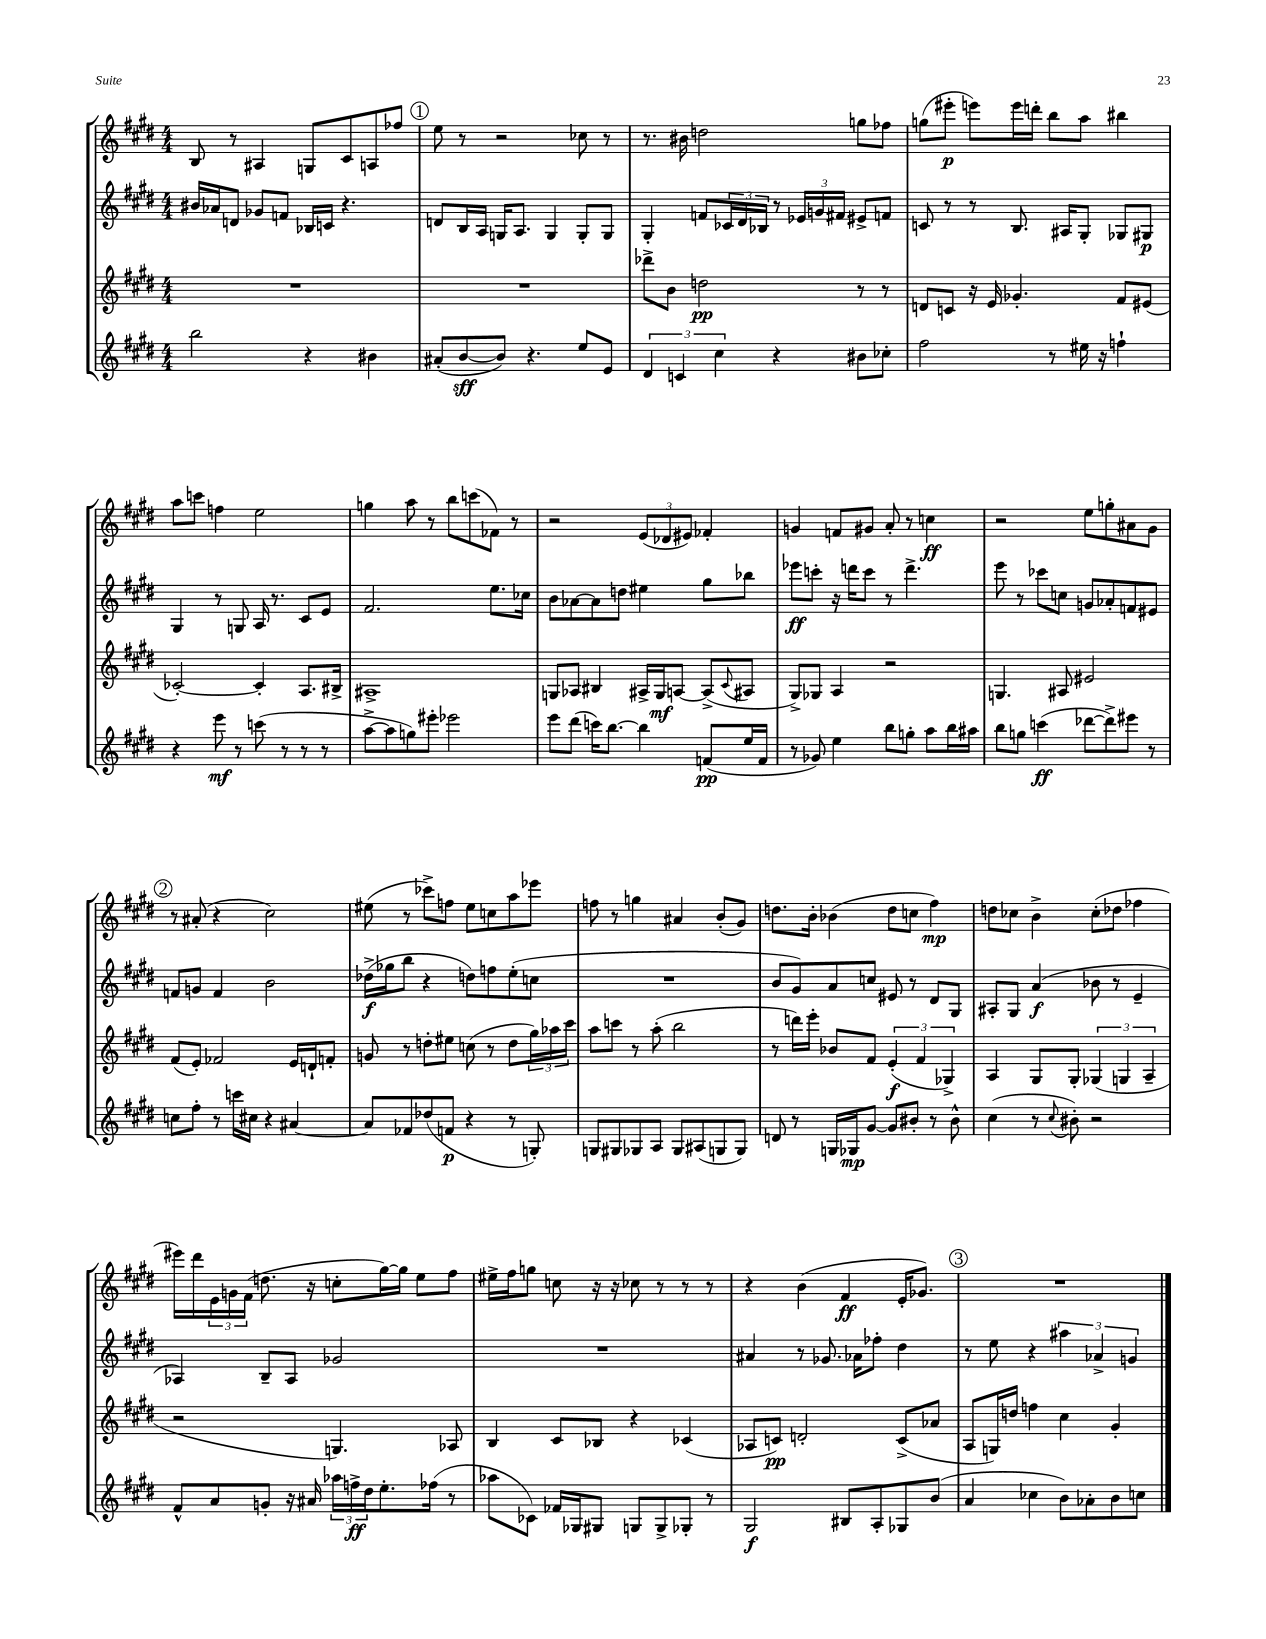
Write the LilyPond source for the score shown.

<<
\new StaffGroup <<
\new Staff = "s0" {
    \clef treble \key e \major \numericTimeSignature \time 4/4
    b8 r8 ais4 g8 cis'8 a8 fes''8 |
    \mark \markup { \circle "1" } e''8 r8 r2 ces''8 r8 |
    r8. bis'16 d''2 g''8 fes''8 |
    g''8( eis'''8-.\p e'''8) e'''16 d'''16-. b''8 a''8 bis''4 |
    a''8 c'''8 f''4 e''2 |
    g''4 a''8 r8 b''8 c'''8( fes'8) r8 |
    r2 \tuplet 3/2 { e'8( des'8 eis'8) } fes'4-. |
    g'4 f'8 gis'8 a'8-. r8 c''4\ff |
    r2 e''8 g''8-. ais'8 gis'8 |
    \mark \markup { \circle "2" } r8 ais'8-.( r4 cis''2) |
    eis''8( r8 ces'''8->) f''8 eis''8 c''8 a''8 ees'''8 |
    f''8 r8 g''4 ais'4 b'8-.( gis'8) |
    d''8. b'16-. bes'4( d''8 c''8 fis''4\mp) |
    d''8 ces''8 b'4-> ces''8-.( des''8 fes''4 |
    eis'''16) dis'''16 \tuplet 3/2 { e'16 g'16 fis'16( } d''8. r16 c''8-. gis''16~) gis''16 e''8 fis''8 |
    eis''16-> fis''16 g''8 c''8 r16 r16 ces''8 r8 r8 r8 |
    r4 b'4( fis'4\ff e'16-. ges'8.) |
    \mark \markup { \circle "3" } R1 \bar "|." |
}
\new Staff = "s1" {
    \clef treble \key e \major \numericTimeSignature \time 4/4
    bis'16 aes'16 d'8 ges'8 f'8 bes16 c'16 r4. |
    \mark \markup { \circle "1" } d'8 b16 a16 g16 a8. g4 g8-. g8 |
    gis4-. f'8 \tuplet 3/2 { ces'16 dis'16 bes16 } r8 \tuplet 3/2 { ees'16 g'16 fis'16 } eis'8-> f'8 |
    c'8 r8 r8 b8. ais16 gis8-. ges8 gis8\p |
    gis4 r8 g8 a16 r8. cis'8 e'8 |
    fis'2. e''8. ces''16 |
    b'8 aes'8~ aes'8 d''8 eis''4 gis''8 bes''8 |
    ees'''8\ff c'''8-. r16 d'''16 c'''8 r8 d'''4.-> |
    e'''8 r8 ces'''8 c''8 g'8 aes'8-. f'8 eis'8 |
    \mark \markup { \circle "2" } f'8 g'8 f'4 b'2 |
    des''16->\f( ges''16 b''8 r4 d''8) f''8 e''8-.( c''8 |
    R1 |
    b'8 gis'8) a'8 c''8 eis'8 r8 dis'8 gis8 |
    ais8-. gis8 a'4\f( bes'8 r8 e'4-- |
    aes4) b8-- aes8 ges'2 |
    R1 |
    ais'4 r8 ges'8. aes'16 fes''8-. dis''4 |
    \mark \markup { \circle "3" } r8 e''8 r4 \tuplet 3/2 { ais''4 aes'4-> g'4 } \bar "|." |
}
\new Staff = "s2" {
    \clef treble \key e \major \numericTimeSignature \time 4/4
    R1 |
    \mark \markup { \circle "1" } R1 |
    des'''8-> b'8 d''2\pp r8 r8 |
    d'8 c'8 r16 e'16 ges'4.-. fis'8 eis'8( |
    ces'2~-.) ces'4-. a8. bis16-> |
    ais1-> |
    g8 aes8 bis4 ais16-> g16\mf a8~ a8->( \appoggiatura { cis'8 } ais8 |
    gis8->) ges8 a4 r2 |
    g4. ais8 eis'2 |
    \mark \markup { \circle "2" } fis'8( e'8-.) fes'2 e'16 d'16-! f'8-. |
    g'8 r8 d''8-. eis''8 c''8( r8 d''8 \tuplet 3/2 { gis''16) aes''16 cis'''16 } |
    a''8 c'''8 r8 a''8-.( b''2 |
    r8 d'''16) e'''16-. bes'8 fis'8 \tuplet 3/2 { e'4-.\f( fis'4 ges4->) } |
    a4 gis8 gis8-. \tuplet 3/2 { ges4( g4 a4-- } |
    r2 g4.) aes8 |
    b4 cis'8 bes8 r4 ces'4( |
    aes8 c'8\pp) d'2-. c'8->( aes'8 |
    \mark \markup { \circle "3" } a8 g16) d''16 f''4 cis''4 gis'4-. \bar "|." |
}
\new Staff = "s3" {
    \clef treble \key e \major \numericTimeSignature \time 4/4
    b''2 r4 bis'4 |
    \mark \markup { \circle "1" } ais'8-.( b'8~\sff b'8) r4. e''8 e'8 |
    \tuplet 3/2 { dis'4 c'4 cis''4 } r4 bis'8 ces''8-. |
    fis''2 r8 eis''16 r16 f''4-! |
    r4 e'''8\mf r8 c'''8( r8 r8 r8 |
    a''8~-> a''8 g''8) eis'''8-. ees'''2 |
    e'''8 dis'''8( c'''16) b''8.~ b''4 f'8\pp( e''16 f'16 |
    r8 ges'8) e''4 b''8 g''8-. a''8 b''16 ais''16 |
    b''8 g''8 c'''4\ff( des'''8~ des'''8->) eis'''8 r8 |
    \mark \markup { \circle "2" } c''8 fis''8-. r8 c'''16 cis''16 r4 ais'4~ |
    ais'8 fes'8 des''8( f'8\p r4 r8 g8-.) |
    g8 gis8 ges8 a8 ges8 ais8( g8 g8) |
    d'8 r8 g16 ges16\mp gis'8~ gis'8 bis'8-. r8 bis'8-^ |
    cis''4( r8 \appoggiatura { cis''8 } bis'8-.) r2 |
    fis'8-^ a'8 g'8-. r16 ais'16 \tuplet 3/2 { aes''16 f''16->\ff dis''16 } e''8.-. fes''16( r8 |
    aes''8 ces'8) fes'16 ges16 gis8 g8 g8-> ges8-. r8 |
    gis2\f bis8 a8-. ges8 b'8( |
    \mark \markup { \circle "3" } a'4 ces''4 b'8) aes'8-. b'8 c''8 \bar "|." |
}
>>
>>
\layout { \context { \Score \remove "Bar_number_engraver" } }
